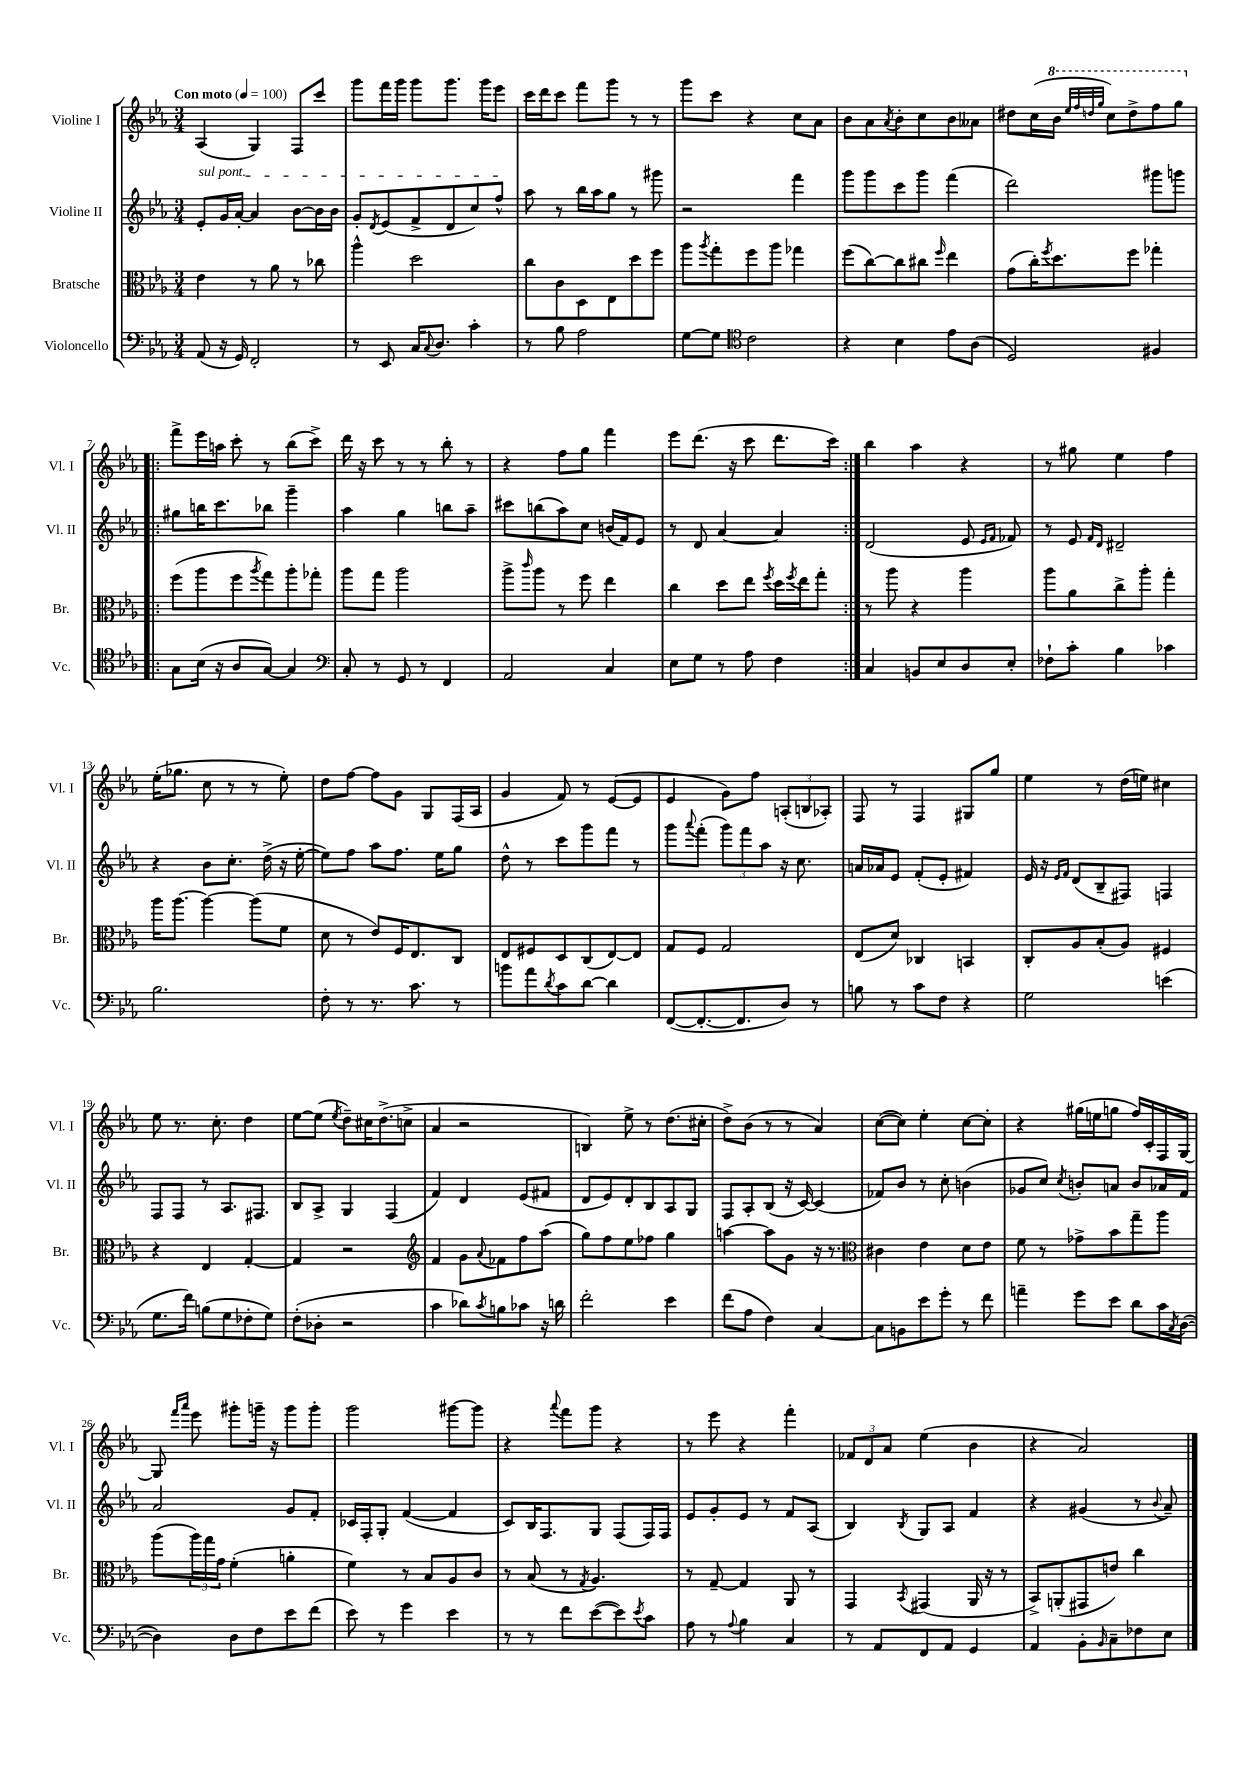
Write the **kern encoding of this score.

**kern	**kern	**kern	**kern
*staff4	*staff3	*staff2	*staff1
*clefF4	*clefC3	*clefG2	*clefG2
*k[b-e-a-]	*k[b-e-a-]	*k[b-e-a-]	*k[b-e-a-]
*M3/4	*M3/4	*M3/4	*M3/4
*MM100	*MM100	*MM100	*MM100
(8AA-	4e-	8e-'	(4A-
16r	.	16g	.
16GG)	.	[16a-'	.
2FF'	8r	4a-]	4G)
.	8a-	.	.
.	8r	[8b-	8F
.	8cc-	16b-]	8ccc
.	.	16b-	.
=	=	=	=
8r	4aa-^^	8g'	8ggg
.	.	8qd	.
8EE-	.	(8e-	16fff
.	.	.	16ggg
16C	2dd	8f^	8ggg
8qqC	.	.	.
8.D	.	.	.
.	.	8d	8.ggg
4c'	.	8cc)	.
.	.	.	16ggg
.	.	8ff^^	8eee-
=	=	=	=
8r	8cc	8aa-	16ccc
.	.	.	16ddd
8B-	8c	8r	8ccc
2A-	8D	16bb-	8fff
.	.	16aa-	.
.	8E-	8gg	8ggg
.	8dd	8r	8r
.	8ff	8ggg#	8r
=	=	=	=
[8G	8aa-	2r	8ggg
.	8qaa-	.	.
8G]	8gg'	.	8ccc
*clefC4	*	*	*
2c	8ff	.	4r
.	8aa-	.	.
.	4gg-	4fff	8cc
.	.	.	8a-
=	=	=	=
4r	(8ff	8ggg	8b-
.	[8cc)	8ggg	8a-
.	.	.	8qa-
4B-	8cc]	8ccc	8b-'
.	8cc#	8ggg	8cc
.	16qqff	.	.
8e-	4ee-	(4fff	8b-
(8A-	.	.	8a--
=	=	=	=
2D)	(8g	2ddd)	8dd#
.	16cc')	.	(16cc
.	8qff	.	.
.	8.dd	.	16bb-
.	.	.	32qqeee-
.	.	.	32qqfff
.	.	.	32qqddd
.	.	.	32qqggg
.	.	.	8ccc)
.	8ff	.	8ddd^
4F#	4gg-'	8ggg#	8fff
.	.	8ggg	8ggg
=!|:	=!|:	=!|:	=!|:
8G	(8ff	8gg#	8fff^
(16B-	8aa-	16bb	16eee-
16r	.	8.ccc	16aa
8A-	8ff	.	8ccc'
.	8qaa-	.	.
[8G)	8gg)	8bb-	8r
4G]	8aa-'	4ggg~	(8bb-
.	8gg-'	.	8ccc^)
=	=	=	=
*clefF4	*	*	*
8C'	8aa-	4aa-	16ddd
.	.	.	16r
8r	8gg	.	8ccc
8GG	2aa-	4gg	8r
8r	.	.	8r
4FF	.	8bb	8bb-'
.	.	8aa-~	8r
=	=	=	=
2AA-	8aa-^	8ccc#	4r
.	16qqccc	.	.
.	8aa-	(8bb	.
.	8r	8aa-)	8ff
.	8ff	8cc	8gg
4C	4ee-	(16b	4fff
.	.	16f)	.
.	.	8e-	.
=	=	=	=
8E-	4cc	8r	8eee-
8G	.	8d	(8.ddd
8r	8dd	[4a-	.
.	.	.	16r
8A-	8ee-	.	8ccc
.	8qff	.	.
4F	16dd	4a-]	8.ddd
.	8qff	.	.
.	16ee-	.	.
.	8gg'	.	.
.	.	.	16ccc)
=:|!	=:|!	=:|!	=:|!
4C	8r	(2d	4bb-
.	8aa-	.	.
8BB	4r	.	4aa-
8E-	.	.	.
8D	4aa-	8e-	4r
.	.	16qqe-	.
.	.	16qqf	.
8E-'	.	8f-)	.
=	=	=	=
8F-`	8aa-	8r	8r
8c'	8a-	8e-	8gg#
.	.	16qqf	.
.	.	16qqd	.
4B-	8cc^	2d#~	4ee-
.	8aa-'	.	.
4c-	4gg'	.	4ff
=	=	=	=
2.B-	16aa-	4r	(16ee-'
.	[8.aa-	.	8.gg-
.	4aa-_	8b-	8cc
.	.	8.cc'	8r
.	(8aa-]	.	8r
.	.	(16dd^	.
.	8f	16r	8ee-')
.	.	[16ee-'	.
=	=	=	=
8F'	8d	8ee-])	8dd
8r	8r	8ff	[8ff
8.r	8e-)	8aa-	8ff]
.	16F	8.ff	8g
8.c	8.E-	.	.
.	.	.	8G
.	.	16ee-	.
8r	8C	8gg	(16F
.	.	.	16A-
=	=	=	=
8b	8E-	8dd^^	4g
8a-	8F#	8r	.
8qd	.	.	.
8c	8D	8ccc	8f)
[8d	(8C	8ggg	8r
4d]	[8E-)	8fff	([8e-
.	8E-]	8r	8e-]
=	=	=	=
([8FF	8G	8ggg	4e-
.	.	8qqaaa-	.
8.FF'_	8F	(8fff'	.
.	2G	12ggg)	8g)
8.FF]	.	.	.
.	.	12fff	.
.	.	.	8ff
.	.	12aa-	.
8D)	.	16r	(12A'
.	.	8.cc	.
.	.	.	12B
8r	.	.	.
.	.	.	12A-')
=	=	=	=
8B	(8E-	16a	8F
.	.	16a-	.
8r	8d)	8e-	8r
8c	4C-	(8f'	4F
8F	.	8e-'	.
4r	4BB	4f#)	8G#
.	.	.	8gg
=	=	=	=
2G	8C'	16e-	4ee-
.	.	16r	.
.	.	16qqe-	.
.	.	16qqf	.
.	8A-	(8d	.
.	(8B-'	8B-~	8r
.	8A-)	8F#)	(16dd
.	.	.	16ee)
(4e	4F#	4F	4cc#
=	=	=	=
8.G	4r	8F	8ee-
.	.	8F	8.r
16f)	.	.	.
(8B	4E-	8r	.
.	.	.	8.cc'
8G	.	8.A-	.
8F-'	[4G'	.	4dd
.	.	8.F#	.
8G)	.	.	.
=	=	=	=
(8F'	4G]	8B-	[8ee-
8D-'	.	8A-^	(8ee-]
.	.	.	8qee-
2r	2r	4G	8dd~)
.	.	.	16cc#
.	.	.	(8.dd^
.	.	(4F	.
.	.	.	8cc^
=	=	=	=
*	*clefG2	*	*
4c	4f	4f)	4a-
8d-)	8g	4d	2r
8qc	8qqa-	.	.
8B	8f-	.	.
8c-	8ff	(8e-	.
16r	(8aa-	8f#	.
16d	.	.	.
=	=	=	=
2f'	8gg)	8d	4B)
.	8ff	8e-)	.
.	8ee-	8d'	8ee-^
.	8ff-	8B-	8r
4e-	4gg	8A-	(8.dd
.	.	8G	.
.	.	.	16cc#'
=	=	=	=
(8f	[4aa	8F	8dd^)
8A-	.	8A-'	(8b-
4F)	8aa]	(8B-	8r
.	8g	16r	8r
.	.	[16c)	.
[4C	16r	(4c]	4a-)
.	8.r	.	.
=	=	=	=
*	*clefC3	*	*
8C]	4c#	8f-)	([8cc
8BB	.	8b-	8cc])
8e-	4e-	8r	4ee-'
8g'	.	8cc'	.
8r	8d	(4b	[8cc
8f	8e-	.	8cc']
=	=	=	=
4a~	8f	8g-	4r
.	8r	8cc)	.
.	.	8qcc	.
8g	8g-^	8b'	(16gg#
.	.	.	16ee
8e-	8b-	8a	8gg
8d	8gg~	8b	16ff)
.	.	.	16c'
16c	8aa-	16a-	16F
8qC	.	.	.
([16D	.	16f	[16G
=	=	=	=
4D])	(8aa-	2a-	8G]
.	.	.	16qqfff
.	.	.	16qqaaa-
.	24aa-)	.	8eee-
.	24gg	.	.
.	24g	.	.
8D	(4f'	.	8ggg#'
8F	.	.	16ggg~
.	.	.	16r
8e-	4a'	8g	8ggg
(8f	.	8f'	8ggg'
=	=	=	=
8e-)	4f)	16c-	2ggg
.	.	16F'	.
8r	.	8G'	.
4g	8r	([4f	.
.	8B-	.	.
4e-	8A-	4f]	[8ggg#
.	8c	.	8ggg#]
=	=	=	=
8r	8r	8c)	4r
8r	(8B-	16B-	.
.	.	8.F	.
.	.	.	8qqaaa-
8f	8r	.	8fff
.	8qG	.	.
([8e-	4.A-)	8G	8ggg
8e-])	.	(8F	4r
8qe-	.	.	.
8c	.	16F)	.
.	.	16F	.
=	=	=	=
8A-	8r	8e-	8r
8r	[8G~	8g'	8eee-
8qqA-	.	.	.
4B-	4G]	8e-	4r
.	.	8r	.
4C	8AA-	8f	4fff'
.	8r	(8A-	.
=	=	=	=
8r	4GG	4B-)	12f-
.	.	.	12d
8AA-	.	.	.
.	.	.	12a-
.	8qBB-	8qB-	.
8FF	(4GG#	8G	(4ee-
8AA-	.	8A-	.
4GG	16AA-	4f	4b-
.	16r	.	.
.	8r	.	.
=	=	=	=
4AA-	8BB-^)	4r	4r
.	(8AA'	.	.
8BB-'	8GG#	(4g#	2a-)
16qqBB-	.	.	.
8C~	8e)	.	.
8F-	4cc	8r	.
.	.	8qqb-	.
8E-	.	8a-~)	.
==	==	==	==
*-	*-	*-	*-
